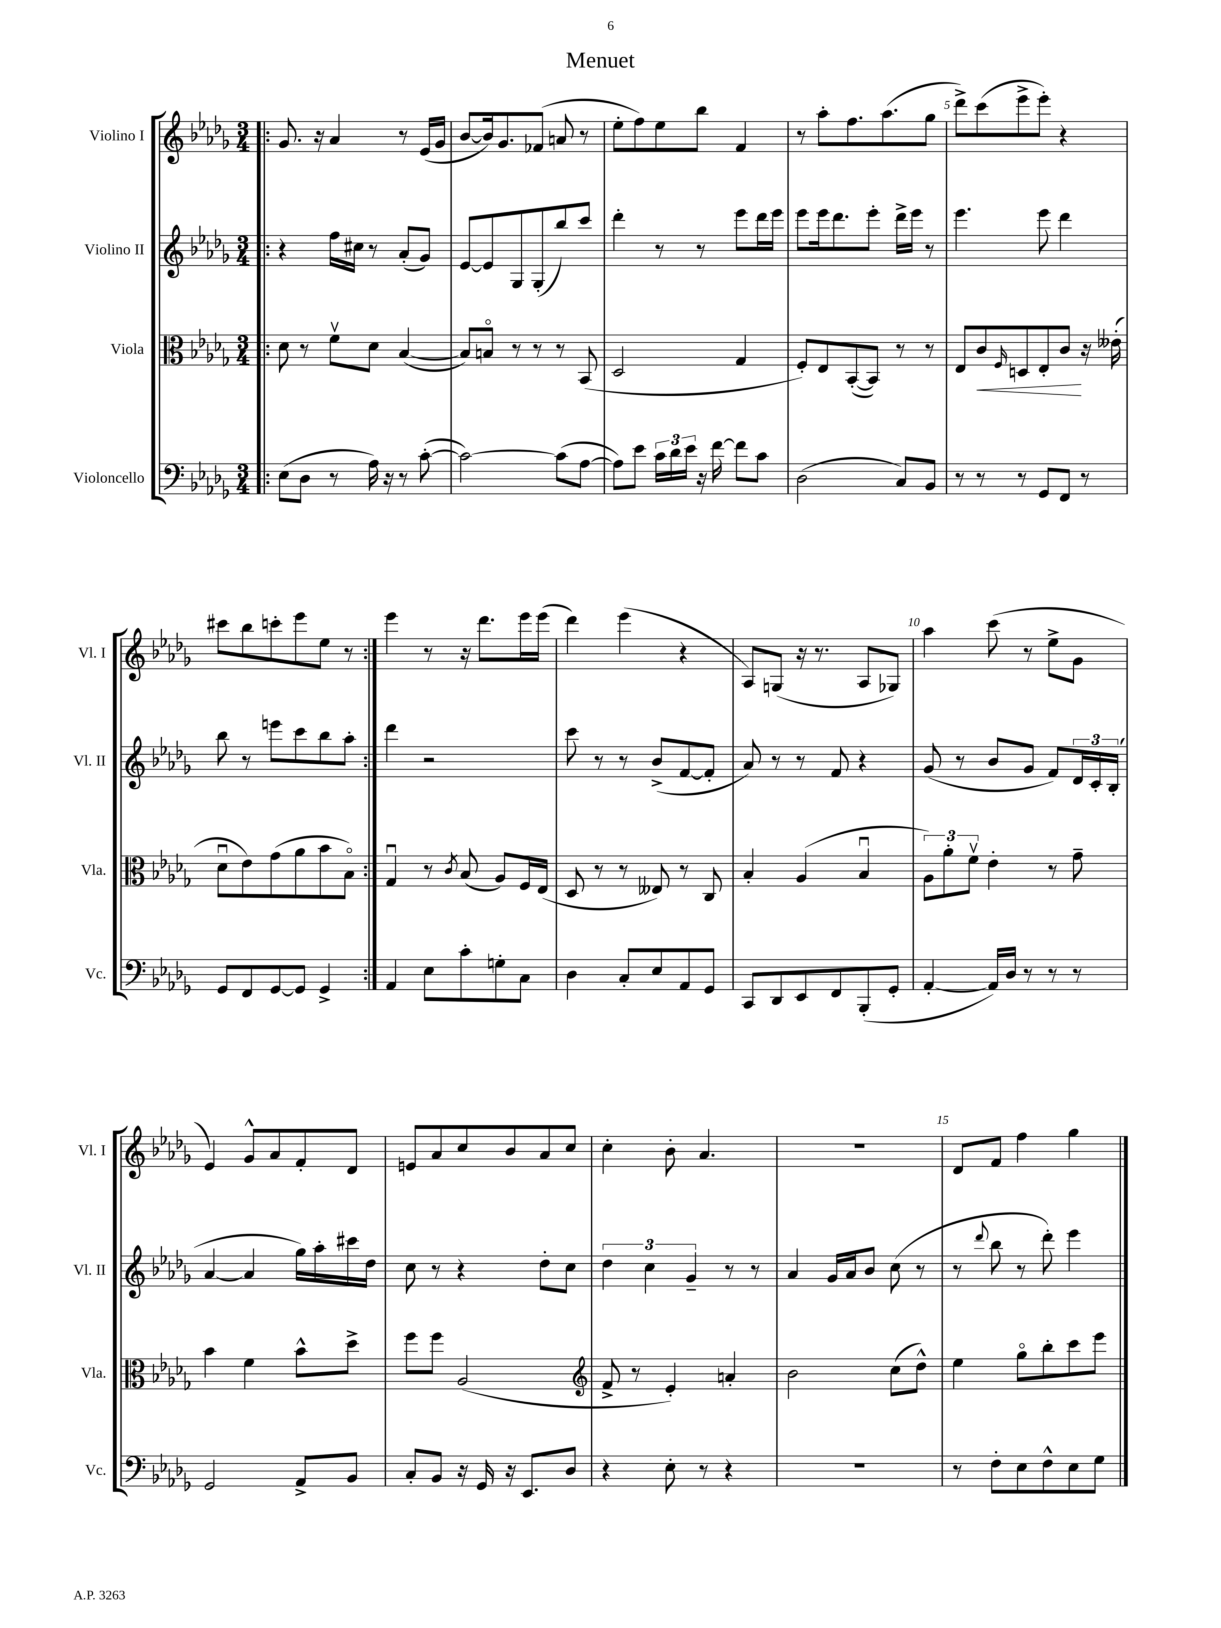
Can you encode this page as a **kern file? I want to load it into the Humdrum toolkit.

**kern	**kern	**kern	**kern
*staff4	*staff3	*staff2	*staff1
*clefF4	*clefC3	*clefG2	*clefG2
*k[b-e-a-d-g-]	*k[b-e-a-d-g-]	*k[b-e-a-d-g-]	*k[b-e-a-d-g-]
*M3/4	*M3/4	*M3/4	*M3/4
=!|:	=!|:	=!|:	=!|:
(8E-\L	8d-\	4r	8.g-/
8D-\J	8r	.	.
.	.	.	16r
8r	8fv\L	16ff\LL	4a-/
.	.	16cc#\JJ	.
16A-\)	8d-\J	8r	.
16r	.	.	.
8r	([4B-/	(8a-'/L	8r
([8c'\	.	8g-/J)	(16e-/LL
.	.	.	16g-/JJ
=	=	=	=
2c\_)	8B-/]L)	[8e-/L	[8b-/L
.	8Bo/J	8e-/]	16b-/]k)
.	.	.	8.g-/
.	8r	8G-/	.
.	8r	(8G-'/	(8f-/J
(8c\]L	8r	8bb-/)	8a/
[8A-\J	(8BB-/	8ccc/J	8r
=	=	=	=
8A-\]L)	2D-/	4ddd-'\	8ee-'\L
8e-\J	.	.	8ff\)
24c\LL	.	8r	8ee-\
24d-\	.	.	.
24e-\JJ	.	.	.
16r	.	8r	8bb-\J
[16f\	.	.	.
8f\]L	4G-/	8eee-\L	4f/
8c\J	.	16ddd-\L	.
.	.	16eee-\JJ	.
=	=	=	=
(2D-\	8F'/L)	8eee-\L	8r
.	8E-/	16eee-\k	8aa-'\L
.	.	8.ddd-\	.
.	([8BB-'/	.	8.ff\
.	8BB-/]J)	8eee-'\J	.
.	.	.	(8.aa-\
8C/L)	8r	16ddd-^\LL	.
.	.	16eee-\JJ	.
8BB-/J	8r	8r	8gg-\J
=	=	=	=
8r	8E-/L	4.eee-\	8ddd-^\L)
8r	8c/	.	(8ccc\
.	16qqF/	.	.
8r	8D/	.	8eee-^\
8GG-/L	8E-'/	8eee-\	8eee-'\J)
8FF/J	8c/J	4ddd-\	4r
8r	16r	.	.
.	(16e--'\	.	.
=	=	=	=
8GG-/L	8d-u\L	8bb-\	8ccc#\L
8FF/	8e-\)	8r	8bb-\
[8GG-/	(8g-\	8eee\L	8ccc'\
8GG-/]J	8a-\	8ccc\	8eee-\
4GG-^/	8b-\	8bb-\	8ee-\J
.	8B-o\J)	8aa-'\J	8r
=:|!	=:|!	=:|!	=:|!
4AA-/	4G-u/	4ddd-\	4eee-\
8E-\L	8r	2r	8r
.	8qc/	.	.
8c'\	(8B-/	.	16r
.	.	.	8.ddd-\L
8G'\	8A-/L)	.	.
8C\J	16F/L	.	16eee-\L
.	(16E-/JJ	.	(16eee-\JJ
=	=	=	=
4D-\	8D-/	8ccc\	4ddd-\)
.	8r	8r	.
8C'/L	8r	8r	(4eee-\
8E-/	8E--/)	(8b-^/L	.
8AA-/	8r	[8f/	4r
8GG-/J	8C/	8f'/]J	.
=	=	=	=
8CC/L	4B-'/	8a-/)	8A-/L)
8DD-/	.	8r	(8G/J
8EE-/	(4A-/	8r	16r
.	.	.	8.r
8FF/	.	8f/	.
(8BBB-'/	4B-u/	4r	8A-/L
8GG-'/J	.	.	8G-/J)
=	=	=	=
[4AA-'/	12A-\L)	(8g-/	4aa-\
.	12a-'\	.	.
.	.	8r	.
.	12fv\J	.	.
16AA-/]LL)	4e-'\	8b-/L	(8ccc\
16D-/JJ	.	.	.
8r	.	8g-/J	8r
8r	8r	8f/L)	8ee-^\L
8r	8g-~\	24d-/L	8g-\J
.	.	24c'/	.
.	.	(24B-'/JJ	.
=	=	=	=
2GG-/	4b-\	[4a-/	4e-/)
.	4f\	4a-/]	8g-^^/L
.	.	.	8a-/
8AA-^/L	8b-^^\L	16gg-\LL)	8f'/
.	.	16aa-'\	.
8BB-/J	8dd-^\J	16ccc#\	8d-/J
.	.	16dd-\JJ	.
=	=	=	=
8C'/L	8ff\L	8cc\	8e/L
8BB-/J	8ff\J	8r	8a-/
16r	(2A-/	4r	8cc/
16GG-/	.	.	.
16r	.	.	8b-/
8.EE-/L	.	.	.
.	.	8dd-'\L	8a-/
8D-/J	.	8cc\J	8cc/J
=	=	=	=
*	*clefG2	*	*
4r	8f^/	6dd-\	4cc'\
.	8r	.	.
.	.	6cc\	.
8E-'\	4e-'/)	.	8b-'\
.	.	6g-~/	.
8r	.	.	4.a-/
4r	4a'/	8r	.
.	.	8r	.
=	=	=	=
2.r	2b-\	4a-/	2.r
.	.	16g-/LL	.
.	.	16a-/J	.
.	.	8b-/J	.
.	(8cc\L	(8cc\	.
.	8dd-^^\J)	8r	.
=	=	=	=
8r	4ee-\	8r	8d-/L
.	.	8qqddd-/	.
8F'\L	.	8bb-\	8f/J
8E-\	8gg-o\L	8r	4ff\
8F^^\	8bb-'\	8ddd-'\)	.
8E-\	8ccc\	4eee-\	4gg-\
8G-\J	8eee-\J	.	.
==	==	==	==
*-	*-	*-	*-
